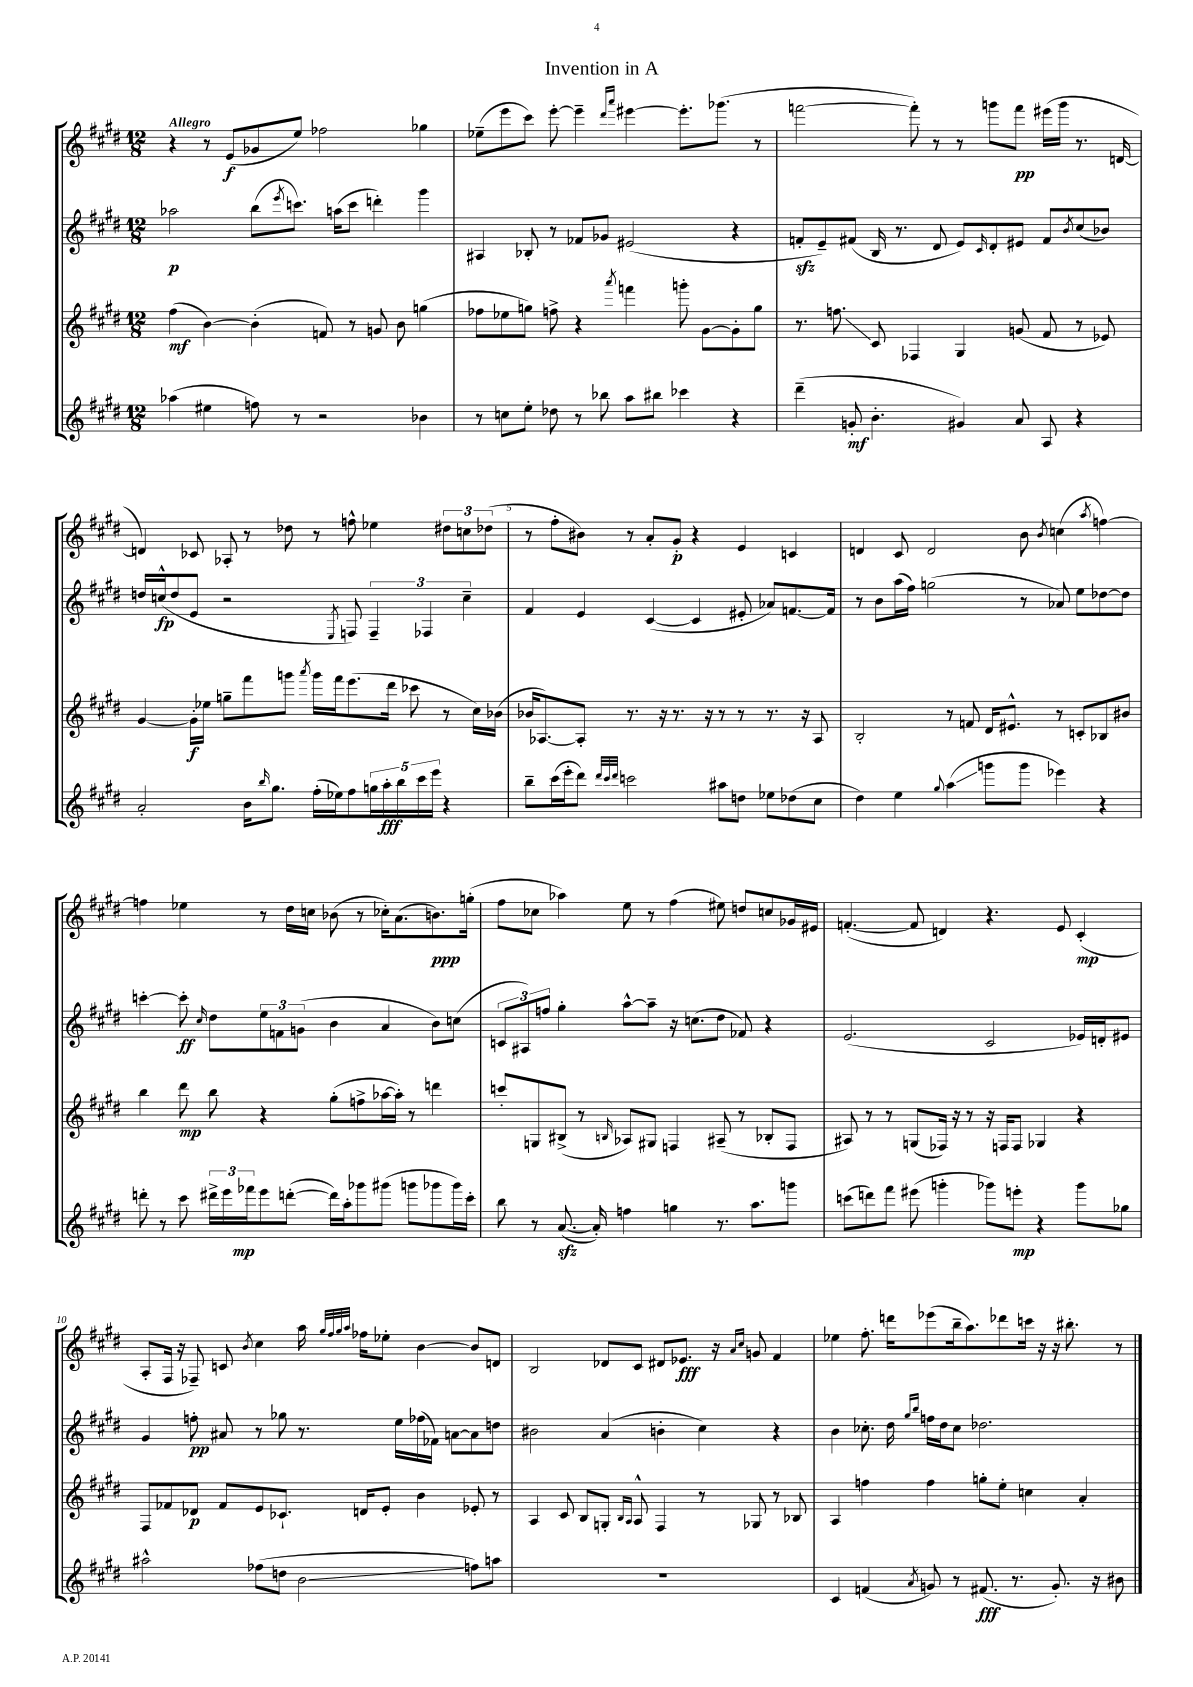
\header { title = "Invention in A" }
<<
\new StaffGroup <<
\new Staff = "s0" {
    \clef treble \key e \major \numericTimeSignature \time 12/8 \tempo "Allegro"
    r4 r8 e'8\f( ges'8 e''8) fes''2 ges''4 |
    ees''8--( e'''8 cis'''8) e'''8~-. e'''4-- \grace { dis'''16 a'''16 } eis'''4~ eis'''8.-. ges'''8.( r8 |
    f'''2~ f'''8-.) r8 r8 g'''8 f'''8\pp eis'''16( g'''16 r8. d'16~ |
    d'4) ces'8 aes8-. r8 des''8 r8 f''8-^ ees''4 \tuplet 3/2 { dis''8 c''8 des''8( } |
    r8 fis''8-. bis'8) r8 a'8-. gis'8-.\p r4 e'4 c'4 |
    d'4 cis'8 d'2 b'8 \acciaccatura { b'8 } c''4( \acciaccatura { a''8 } f''4~) |
    f''4 ees''4 r8 dis''16 c''16 bes'8( r8 ces''16-.) a'8.( b'8.\ppp) g''16-.( |
    fis''8 ces''8 aes''4) e''8 r8 fis''4( eis''8) d''8 c''8 ges'16 eis'16 |
    f'4.~-.( f'8 d'4) r4. e'8 cis'4-.\mp( |
    a8-. fis16 r16 fes8--) c'8 \acciaccatura { b'8 } cis''4 a''16 \grace { gis''32 fis''32 gis''32 a''32 } fes''16 ees''8-. b'4~ b'8 d'8 |
    b2 des'8 cis'8 dis'8 ees'8.\fff r16 \grace { a'16 cis''16 } g'8 fis'4 |
    ees''4 fis''8.-. d'''16 ees'''8( b''16-- a''8.) des'''8 c'''16 r16 r16 bis''8.-. r8 \bar "|." |
}
\new Staff = "s1" {
    \clef treble \key e \major \numericTimeSignature \time 12/8
    aes''2\p b''8( \acciaccatura { e'''8 } c'''8.) a''16( c'''8 d'''4-.) gis'''4 |
    ais4 bes8-. r8 fes'8 ges'8 eis'2( r4 |
    f'8-.\sfz e'8--) fis'8( b16 r8. dis'8 e'8) \grace { cis'16 } dis'8-. eis'8 fis'8 \acciaccatura { b'8 } cis''8( bes'8) |
    d''16 c''16-^\fp( d''8 e'8 r2 \acciaccatura { e8 } f8) \tuplet 3/2 { f4-- fes4 c''4-- } |
    fis'4 e'4 cis'4~( cis'4 eis'8-. aes'8) f'8.~ f'16 |
    r8 b'8 a''16( fis''16) g''2( r8 aes'8) e''8 des''8~ des''8 |
    c'''4~-. c'''8-.\ff \grace { cis''16 } dis''8 \tuplet 3/2 { e''8 f'8 g'8( } b'4 a'4 b'8) c''8( |
    \tuplet 3/2 { c'8 ais8) f''8 } gis''4-. a''8~-^ a''8-- r16 c''8.( dis''8 fes'8) r4 |
    e'2.( cis'2 ees'16) d'16-. eis'8 |
    gis'4 f''8-.\pp ais'8 r8 ges''8 r8. e''16 fes''16( fes'16) a'8~ a'8 d''8 |
    bis'2 a'4( b'4-. cis''4) r4 |
    b'4 ces''8.-. dis''16 \grace { gis''16 b''16 } f''16 dis''16 ces''8 des''2. \bar "|." |
}
\new Staff = "s2" {
    \clef treble \key e \major \numericTimeSignature \time 12/8
    fis''4\mf( b'4~) b'4-.( f'8) r8 g'8 b'8 g''4( |
    fes''8 ees''8 g''8) f''8-> r4 \acciaccatura { a'''8 } f'''4 g'''8-. gis'8~ gis'8-. g''8 |
    r8. f''8.\glissando cis'8 fes4 gis4 g'8( fis'8 r8 ees'8) |
    gis'4~ gis'16-.\f ees''16 g''8-- fis'''8 g'''8 \acciaccatura { a'''8 } g'''16 fis'''16 e'''8.( dis'''16 ces'''8 r8 cis''16) bes'16( |
    bes'16 aes8.~) aes8-. r8. r16 r8. r16 r8 r8 r8. r16 aes8 |
    b2-. r8 f'8 dis'16 eis'8.-^ r8 c'8-. bes8 bis'8 |
    b''4 dis'''8\mp b''8 r4 gis''8-.( f''8-> aes''16~ aes''16-.) r8 d'''4 |
    c'''8-. g8 bis8->( r8 \grace { b16 } aes8) gis8 f4 ais8--( r8 bes8-. f8 |
    ais8) r8 r8 g8( fes16) r16 r8 r16 f16 f8 ges4 r4 |
    fis8 fes'8 des'8\p fes'8 e'8 ces'8.-! d'16 e'8-. b'4 ees'8-. r8 |
    a4 cis'8 b8 g8-. \grace { b16 a16 } a8-^ fis4 r8 ges8 r8 bes8 |
    a4 f''4 f''4 g''8-. e''8-. c''4 a'4-. \bar "|." |
}
\new Staff = "s3" {
    \clef treble \key e \major \numericTimeSignature \time 12/8
    aes''4( eis''4 f''8) r8 r2 bes'4 |
    r8 c''8 e''8-. des''8 r8 bes''8 a''8 bis''8 ces'''4 r4 |
    dis'''4--( g'8-.\mf b'4.-. gis'4) a'8 a8 r4 |
    a'2-. b'16 \grace { b''16 } gis''8. fis''16-.( ees''16) fis''8 \tuplet 5/4 { g''16 a''16-.\fff b''16 cis'''16 e'''16 } r4 |
    b''8-- cis'''16( e'''16-. dis'''8) \grace { dis'''32 cis'''32 dis'''32 } c'''2 ais''8 d''8 ees''8 des''8( cis''8 |
    dis''4) e''4 \appoggiatura { gis''8 } a''4\glissando( g'''8 g'''8 ees'''4) r4 |
    d'''8-. r8 cis'''8 \tuplet 3/2 { dis'''16-> e'''16 fes'''16\mp } e'''8 d'''8~-.( d'''16) a''16-. ges'''8 gis'''8( g'''8 ges'''8 ges'''16) cis'''16-. |
    b''8 r8 a'8.~\sfz( a'16-.) f''4 g''4 r8. a''8. g'''8 |
    c'''8( d'''8) fis'''8 eis'''8( g'''4-. ges'''8) e'''8-.\mp r4 ges'''8 ges''8 |
    ais''2-^ fes''8( d''8 b'2\glissando f''8) a''8 |
    R1. |
    cis'4 f'4( \acciaccatura { a'8 } g'8) r8 fis'8.\fff( r8. g'8.-.) r16 bis'8 \bar "|." |
}
>>
>>
\layout { \context { \Score \override BarNumber.break-visibility = ##(#f #t #t) barNumberVisibility = #(every-nth-bar-number-visible 5) } }
